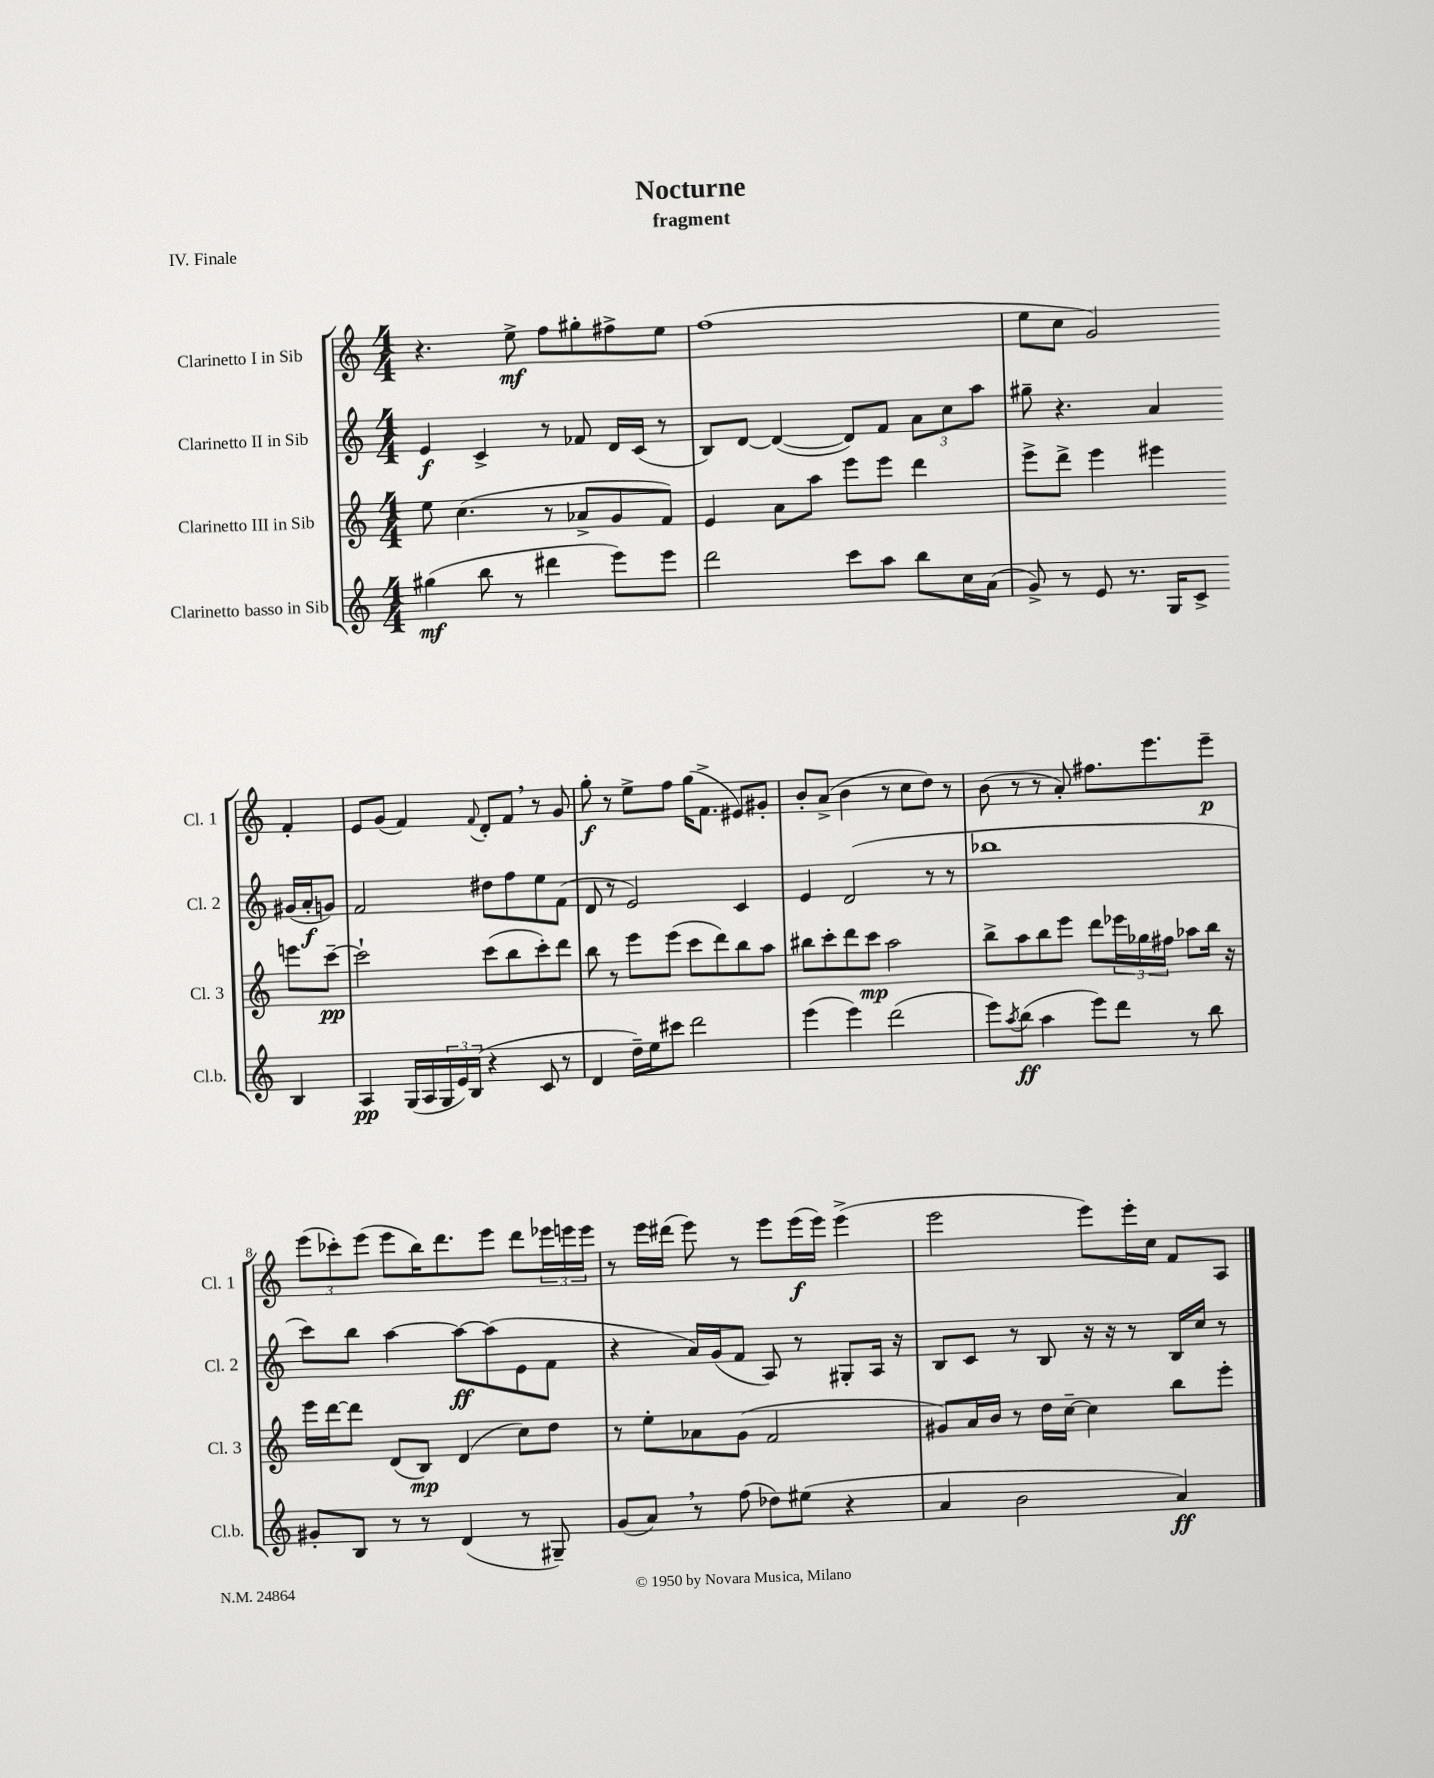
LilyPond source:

\header { title = "Nocturne" subtitle = "fragment" piece = "IV. Finale" }
<<
\new StaffGroup <<
\new Staff = "s0" \with { instrumentName = "Clarinetto I in Sib" shortInstrumentName = "Cl. 1" } {
    \clef treble \key c \major \numericTimeSignature \time 4/4
    r4. e''8->\mf f''8 gis''8-. fis''8-> e''8 |
    f''1( |
    e''8 c''8 g'2) f'4-. |
    e'8 g'8( f'4) \appoggiatura { f'8 } d'8-. f'8 \breathe r8 g'8 |
    g''8-.\f r8 e''8-> f''8 g''16( f'8.-> eis'8) gis'8-. |
    b'8-. a'8->( b'4 r8 c''8 d''8) r8 |
    b'8( r8 r8 a'8-.) fis''8. e'''8. e'''8--\p |
    \tuplet 3/2 { e'''8( ces'''8-.) e'''8( } e'''8 b''16) d'''8. e'''8 d'''8 \tuplet 3/2 { ees'''16 e'''16 e'''16 } |
    r8 e'''16 dis'''16( e'''8) r8 e'''8 e'''16\f( e'''16) e'''4->( |
    e'''2 e'''8) e'''16-. c''16 f'8 a8 \bar "|." |
}
\new Staff = "s1" \with { instrumentName = "Clarinetto II in Sib" shortInstrumentName = "Cl. 2" } {
    \clef treble \key c \major \numericTimeSignature \time 4/4
    e'4\f c'4-> r8 fes'8 d'16 c'16( r8 |
    b8) d'8~ d'4~( d'8) f'8 \tuplet 3/2 { a'8 c''8 a''8 } |
    gis''8-- r4. a'4 gis'16( a'16-.\f g'8) |
    f'2 dis''8 f''8 e''8 f'8( |
    d'8 r8 e'2) c'4 |
    e'4 d'2( r8 r8 |
    bes''1 |
    c'''8) b''8 a''4~ a''8~\ff a''8( e'8 f'8 |
    r4 a'16) g'16( f'8 a8) r8 gis8-. a16 r16 |
    b8 c'8 r8 b8 r16 r16 r8 b16 c''16 r8 \bar "|." |
}
\new Staff = "s2" \with { instrumentName = "Clarinetto III in Sib" shortInstrumentName = "Cl. 3" } {
    \clef treble \key c \major \numericTimeSignature \time 4/4
    e''8 c''4.( r8 aes'8-> g'8 f'8) |
    e'4 a'8 a''8 e'''8 e'''8 d'''4 |
    e'''8-> d'''8-> e'''4 eis'''4 e'''8 c'''8~--\pp |
    c'''2-! c'''8( b''8 c'''8-.) d'''8 |
    b''8 r8 e'''8 e'''8( c'''8 d'''8) b''8 a''8 |
    bis''8 c'''8-. d'''8 c'''8\mp a''2 |
    b''8-> a''8 b''8 e'''8 d'''8 \tuplet 3/2 { ees'''16 ges''16 fis''16 } aes''8 b''16 r16 |
    e'''16 d'''16~ d'''8 d'8( b8\mp) d'4( c''8) d''8 |
    r8 e''8-. aes'8 g'8( f'2 |
    gis'8) a'16 b'16 r8 d''16 c''16~-- c''4 b''8 e'''8-. \bar "|." |
}
\new Staff = "s3" \with { instrumentName = "Clarinetto basso in Sib" shortInstrumentName = "Cl.b." } {
    \clef treble \key c \major \numericTimeSignature \time 4/4
    gis''4\mf( b''8 r8 dis'''4 e'''8) e'''8 |
    d'''2 c'''8 a''8 b''8 c''16 a'16( |
    g'8->) r8 e'8 r8. g16 c'8-> b4 |
    a4\pp g16( a16 \tuplet 3/2 { g16 e'16) b16( } r4 c'8 r8 |
    d'4 d''16--) e''16 cis'''8 d'''2 |
    e'''4( e'''4) d'''2( |
    e'''8) \acciaccatura { a''8 } b''8\ff( a''4 e'''8) d'''8 r8 b''8 |
    gis'8-. b8 r8 r8 d'4( r8 gis8--) |
    g'8( a'8) \breathe r8 f''8( des''8) eis''8( r4 |
    a'4 b'2 a'4\ff) \bar "|." |
}
>>
>>
